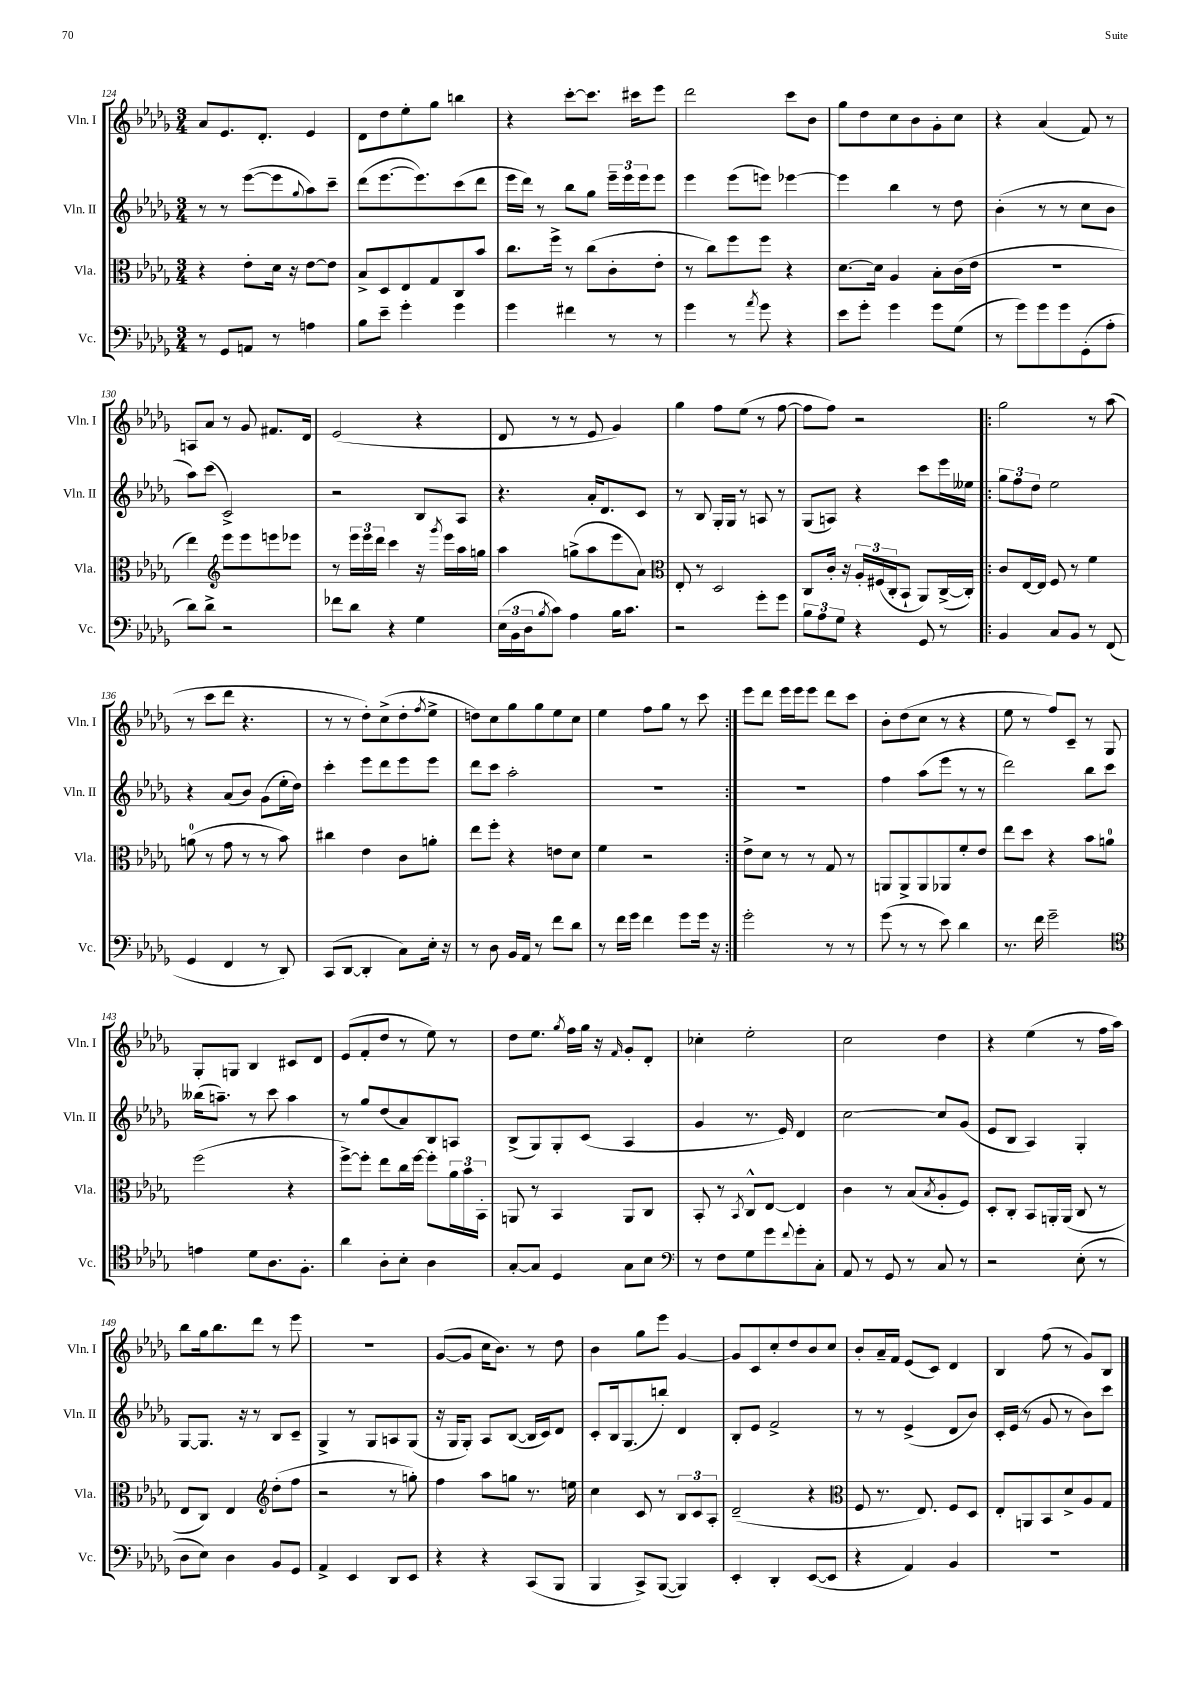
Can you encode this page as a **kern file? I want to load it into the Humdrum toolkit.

**kern	**kern	**kern	**kern
*part4	*part3	*part2	*part1
*staff4	*staff3	*staff2	*staff1
*I"Vc.	*I"Vla.	*I"Vln. II	*I"Vln. I
*I'Vc.	*I'Vla.	*I'Vln. II	*I'Vln. I
*clefF4	*clefC3	*clefG2	*clefG2
*k[b-e-a-d-g-]	*k[b-e-a-d-g-]	*k[b-e-a-d-g-]	*k[b-e-a-d-g-]
*M3/4	*M3/4	*M3/4	*M3/4
=124	=124	=124	=124
8r	4r	8r	8a-/L
8GG-/L	.	8r	8.e-/
8AAn/J	8e-'\L	([8eee-\L	.
.	.	.	8.d-'/J
8r	16d-\Jk	8eee-\]	.
.	16r	.	.
.	.	8qqgg-/	.
4An\	[8e-\L	8aa-\)	4e-/
.	8e-\J]	8ccc~\J	.
=125	=125	=125	=125
8B-\L	8B-^/L	(8ddd-\L	8d-\L
8e-~\J	8D-/	[8.eee-\	8dd-\
4g-'\	8E-/	.	8ee-'\
.	.	8.eee-\])	.
.	8G-/	.	8gg-\J
4g-\	8C/	(8ccc\	4bbn\
.	8b-/J	8ddd-\J	.
=126	=126	=126	=126
4g-\	8.cc\L	16eee-\LL	4r
.	.	16ddd-\JJ)	.
.	.	8r	.
.	16ff^\Jk	.	.
4f#X\	8r	8bb-\L	[8ccc'\L
.	(8cc\L	8gg-\J	8.ccc\J]
8r	8c'\	24eee-~\LL	.
.	.	24eee-\	.
.	.	.	16ccc#X\KL
.	.	24eee-\J	.
8r	8e-'\J	8eee-\J	8eee-\J
=127	=127	=127	=127
4g-\	8r	4eee-\	2ddd-\
.	8cc\L)	.	.
8r	8ff\	(8eee-\L	.
8qa-/	.	.	.
8g-\	8ff\J	8eeen\J)	.
4r	4r	[4eee-X\	8ccc\L
.	.	.	8b-\J
=128	=128	=128	=128
8e-\L	[8.d-\L	4eee-\]	8gg-\L
8g-'\J	.	.	8dd-\
.	16d-\Jk]	.	.
4g-\	4A-/	4bb-\	8cc\
.	.	.	8b-\
8g-\L	8B-'\L	8r	8g-'\
(8G-\J	(16c\L	8dd-\	8cc\J
.	16e-\JJ	.	.
=129	=129	=129	=129
8r	2.r	(4b-'\	4r
8g-\L)	.	.	.
8g-\	.	8r	(4a-/
8g-\	.	8r	.
(8GG-'\	.	8cc\L	8f/)
8A-'\J	.	8b-\J	8r
!!LO:LB:g=z
=130	=130	=130	=130
8d-\L)	4ee-\)	8aa-\L)	8An/L
8d-^\J	.	(8ccc\J	8a-/J
*	*clefG2	*	*
2r	8eee-\L	2c^/)	8r
.	8eee-\	.	8g-/
.	8eeen\	.	8.f#X/L
.	8eee-X\J	.	.
.	.	.	16d-/Jk
=131	=131	=131	=131
8f-X\L	8r	2r	(2e-/
8d-\J	24eee-\LL	.	.
.	24eee-\	.	.
.	24ddd-\JJ	.	.
4r	4ccc\	.	.
4G-\	16r	8B-/L	4r
.	8qggg-/	.	.
.	16eee-\LL	.	.
.	16aa-\	8A-/J	.
.	16ggn\JJ	.	.
=132	=132	=132	=132
(24E-\LL	4aa-\	4.r	8d-/
24BB-\	.	.	.
24D-\J	.	.	.
8qB-/	.	.	.
8c\J)	.	.	8r
4A-\	(8ggn^\L	.	8r
.	8aa-\	16a-'/KL	8e-/
.	.	8.d-/	.
16B-\KL	8eee-\	.	4g-/)
8.c\J	.	.	.
.	8a-\J)	8c/J	.
=133	=133	=133	=133
*	*clefC3	*	*
2r	8E-'/	8r	4gg-\
.	8r	8B-/	.
.	2D-/	16G-'/LL	8ff\L
.	.	16G-/JJ	.
.	.	8r	(8ee-\J
8g-'\L	.	8An/	8r
8g-\J	.	8r	[8ff\
=134	=134	=134	=134
12B-\L	8C/L	(8G-/L	8ff\L]
12A-\	.	.	.
.	16c'/Jk	8An/J)	8ff\J)
12G-\J	.	.	.
.	16r	.	.
4r	24A-'/LL	4r	2r
.	(24F#X/	.	.
.	24C'/J	.	.
.	8BB-`/J	.	.
8GG-/	8AA-/L)	8ccc\L	.
8r	([16C^/L	16eee-\L	.
.	16C'/JJ])	16ee--X\JJ	.
=135!|:	=135!|:	=135!|:	=135!|:
4BB-/	8c/L	12gg-\L	2gg-\
.	.	12ff\	.
.	[16E-/L	.	.
.	.	12dd-\J	.
.	16E-/JJ]	.	.
8C/L	8F/	2ee-\	.
8BB-/J	8r	.	.
8r	4f\	.	8r
(8FF/	.	.	(8aa-\
!!LO:LB:g=z
=136	=136	=136	=136
4GG-/	(8an\	4r	8r
.	8r	.	8ccc\L
4FF/	8g-\	(8a-/L	8ddd-\J
.	8r	8b-/J)	4.r
8r	8r	(8g-\L	.
8DD-/)	8b-\)	16ee-'\L	.
.	.	16dd-\JJ)	.
=137	=137	=137	=137
(8CC/L	4cc#X\	4ccc'\	8r
[8DD-/J	.	.	8r
4DD-'/]	4e-\	8eee-\L	8dd-'\L)
.	.	8ddd-\	(8cc^\
8C\L)	8c\L	8eee-\	8dd-'\
.	.	.	8qff/
16E-'\Jk	8an'\J	8eee-\J	8ee-^\J
16r	.	.	.
=138	=138	=138	=138
8r	8ee-\L	8ddd-\L	8ddn\L)
8D-\	8ff'\J	8ccc\J	8cc\
16BB-/LL	4r	2aa-'\	8gg-\
16AA-/JJ	.	.	.
8r	.	.	8gg-\
8f\L	8en\L	.	8ee-\
8d-\J	8d-\J	.	8cc\J
=139	=139	=139	=139
8r	4f\	2.r	4ee-\
16f\LL	.	.	.
16g-\JJ	.	.	.
4f\	2r	.	8ff\L
.	.	.	8gg-\J
8g-\L	.	.	8r
16g-\Jk	.	.	8ccc\
16r	.	.	.
=140:|!	=140:|!	=140:|!	=140:|!
2g-'\	8e-^\L	2.r	8eee-\L
.	8d-\J	.	8ddd-\J
.	8r	.	16eee-\LL
.	.	.	16eee-\J
.	8r	.	8eee-\J
8r	8G-/	.	8ddd-\L
8r	8r	.	8ccc\J
=141	=141	=141	=141
(8g-\	8AAn/L	4ff\	8b-'\L
8r	8AA^/	.	(8dd-\
8r	8AA/	(8aa-\L	8cc\J
8e-\)	8AA-X/	8eee-\J	8r
4d-\	8f'/	8r	4r
.	8e-/J	8r	.
=142	=142	=142	=142
8.r	8ee-\L	2ddd-\)	8ee-\
.	8dd-\J	.	8r
16f\	.	.	.
2g-~\	4r	.	8ff/L)
.	.	.	8c~/J
.	8b-\L	8bb-\L	8r
.	8an\J	8ccc\J	8G-/
!!LO:LB:g=z
=143	=143	=143	=143
*clefC4	*	*	*
4en\	(2ff\	(16bb--X\KL	8G-'/L
.	.	8.aan~\J)	.
.	.	.	8Gn/J
8d-\L	.	8r	4B-/
8.A-\	.	8ccc\	.
.	4r	4aa\	8c#X/L
8.F'\J	.	.	.
.	.	.	8d-/J
=144	=144	=144	=144
4a-\	[8ff^\L)	8r	(8e-/L
.	8ff'\J]	8gg-/L	8f'/
8A-'\L	8ee-\L	(8dd-/	8dd-/J
8B-'\J	16cc\L	8a-/)	8r
.	[16ff\JJ	.	.
4A-\	8ff'\L]	8B-/	8ee-\)
.	24a-\L	8An/J	8r
.	24b-\	.	.
.	24BB-'\JJ	.	.
=145	=145	=145	=145
[8G-'/L	8AAn/	(8B-^/L	8dd-\L
8G-/J]	8r	8G-/)	8.ee-\J
4D-/	4BB-/	8G-'/	.
.	.	.	8qgg-/
.	.	.	16ff\LL
.	.	(8c/J	16gg-\JJ
.	.	.	16r
.	.	.	16qqf/
8G-\L	8AA/L	4A-/	8g-'/L
8B-\J	8C/J	.	8d-'/J
=146	=146	=146	=146
*clefF4	*	*	*
8r	8BB-'/	4g-/	4cc-X'\
8F\L	8r	.	.
.	8qBB-/	.	.
8G-\	8C^^/L	8.r	2ee-'\
8g-\	[8E-/J	.	.
.	.	16e-/)	.
8qqf/	.	.	.
8g-'\	4E-/]	4d-/	.
8C'\J	.	.	.
=147	=147	=147	=147
8AA-/	4c\	[2cc\	2cc\
8r	.	.	.
8GG-/	8r	.	.
8r	(8B-/L	.	.
.	8qB-/	.	.
8C/	8A-'/	8cc/L]	4dd-\
8r	8F/J)	(8g-/J	.
=148	=148	=148	=148
2r	8D-'/L	8e-/L	4r
.	8C'/J	8B-/J	.
.	8BB-/L	4A-/)	(4ee-\
.	16AAn'/L	.	.
.	(16AA/JJ	.	.
(8E-'\	8C/	4G-'/	8r
8r	8r	.	16ff\LL
.	.	.	16aa-\JJ)
!!LO:LB:g=z
=149	=149	=149	=149
8D-\L	8E-/L	[8G-/L	8bb-\L
8E-\J)	8C/J)	8.G-/J]	16gg-\k
.	.	.	8.bb-\
4D-\	4E-/	.	.
.	.	16r	.
.	.	8r	8ddd-\J
*	*clefG2	*	*
8BB-/L	(8dd-'\L	8B-/L	8r
8GG-/J	8ff\J	8c~/J	8eee-\
=150	=150	=150	=150
4AA-^/	2r	4G-^/	2.r
4EE-/	.	8r	.
.	.	8G-/L	.
8DD-/L	8r	8An/	.
8EE-/J	8ggn'\)	(8G-/J	.
=151	=151	=151	=151
4r	4ff\	16r	([8g-/L
.	.	16G-/KL	.
.	.	8G-'/J)	8g-/J]
4r	8aa-\L	8A-/L	16cc\KL
.	.	.	8.b-\J)
.	8ggn\J	([8B-/J	.
(8CC/L	8.r	16B-/LL]	8r
.	.	16c/J)	.
8BBB-/J	.	8d-/J	8dd-\
.	16een\	.	.
=152	=152	=152	=152
4BBB-/	4cc\	8c'/L	4b-\
.	.	16B-/k	.
.	.	(8.G-/	.
8CC^/L)	8c/	.	8gg-\L
([8BBB-/J	8r	8bbn'/J)	8eee-\J
4BBB-/])	12B-/L	4d-/	[4g-/
.	12c/	.	.
.	12A-'/J	.	.
=153	=153	=153	=153
4EE-'/	(2d-~/	8B-'/L	8g-/L]
.	.	8e-/J	8c/
4DD-'/	.	2f^/	8cc'/
.	.	.	8dd-/
([8EE-/L	4r	.	8b-/
8EE-/J]	.	.	8cc/J
=154	=154	=154	=154
*	*clefC3	*	*
4r	8F/	8r	8b-'/L
.	8.r	8r	16a-~/L
.	.	.	16f/JJ
4AA-/)	.	(4e-^/	(8e-/L
.	8.E-/)	.	.
.	.	.	8c/J)
4BB-/	8F/L	8d-/L	4d-/
.	8D-/J	8b-/J)	.
=155	=155	=155	=155
2.r	8E-'/L	16c'/LL	4B-/
.	.	(16e-/JJ	.
.	8AAn/	8r	.
.	8BB-/	8g-/	(8ff\
.	8d-^/	8r	8r
.	8A-/	8b-\L)	8g-/L)
.	8G-/J	8ccc\J	8B-/J
==	==	==	==
*-	*-	*-	*-
